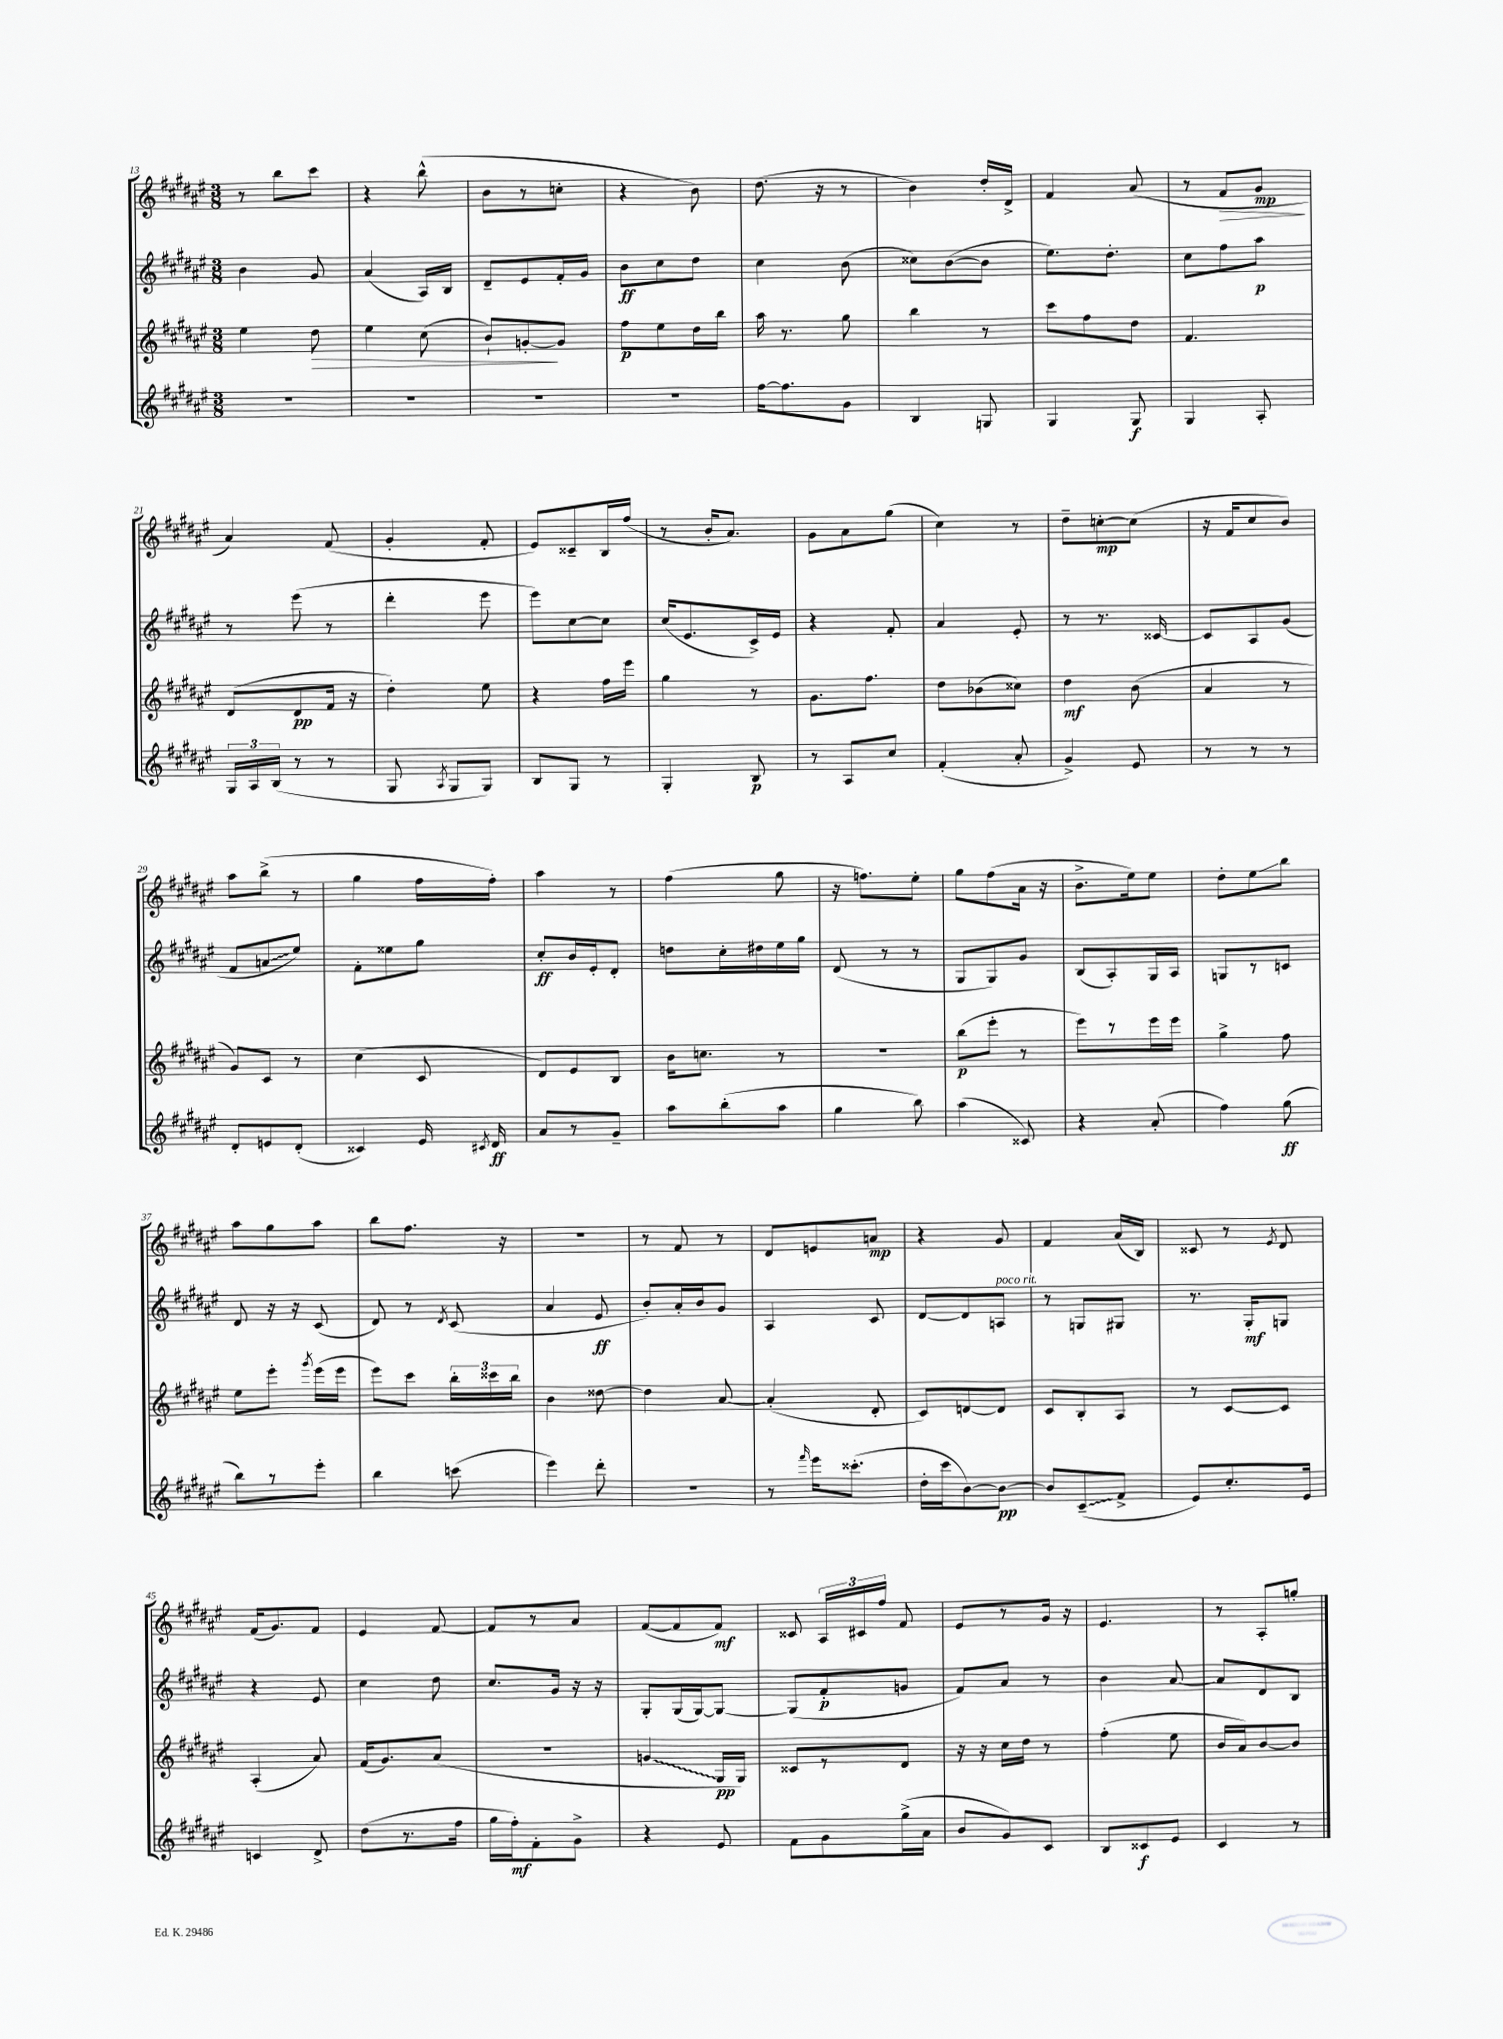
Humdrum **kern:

**kern	**kern	**kern	**kern
*staff4	*staff3	*staff2	*staff1
*clefG2	*clefG2	*clefG2	*clefG2
*k[f#c#g#d#a#e#]	*k[f#c#g#d#a#e#]	*k[f#c#g#d#a#e#]	*k[f#c#g#d#a#e#]
*M3/8	*M3/8	*M3/8	*M3/8
4.r	4ee#\	4b\	8r
.	.	.	8bb\L
.	8dd#\	8g#/	8ccc#\J
=	=	=	=
4.r	4ee#\	(4a#/	4r
.	(8cc#\	16A#/LL)	(8bb^^\
.	.	16B/JJ	.
=	=	=	=
4.r	8b`/L)	8d#~/L	8b\L
.	[8g'/	8e#/	8r
.	8g/]J	16f#'/L	8cc'\J
.	.	16g#/JJ	.
=	=	=	=
4.r	8ff#\L	8b\L	4r
.	8ee#\	8cc#\	.
.	16dd#\L	8dd#\J	8b\)
.	16bb\JJ	.	.
=	=	=	=
[16ff#\LK	16aa#\	4cc#\	(8.dd#\
8.ff#\]	8.r	.	.
.	.	.	16r
8g#\J	8gg#\	(8b\	8r
=	=	=	=
4B/	4bb\	8cc##\L)	4b\)
.	.	([8b\	.
8G/	8r	8b\]J	16dd#'/LL
.	.	.	16d#^/JJ
=	=	=	=
4G#/	8ccc#\L	8.ee#\L)	4f#/
.	8ff#\	.	.
.	.	8.dd#'\J	.
8G#/	8dd#\J	.	(8a#/
=	=	=	=
4G#/	4.f#/	8cc#\L	8r
.	.	8ff#\	8f#/L
8A#'/	.	8aa#\J	8g#/J
=	=	=	=
24G#/LL	(8d#/L	8r	4a#/)
24A#/	.	.	.
(24B/JJ	.	.	.
8r	8d#/	(8eee#\	.
8r	16f#/Jk	8r	(8f#/
.	16r	.	.
=	=	=	=
8G#/	4dd#'\)	4ddd#'\	4g#'/
8qA#/	.	.	.
8G#/L	.	.	.
8G#/J)	8ee#\	8eee#\	8f#'/
=	=	=	=
8B/L	4r	8eee#\L)	8e#/L)
8G#/J	.	[8cc#\	8c##~/
8r	16ff#\LL	8cc#\]J	16B/L
.	16eee#\JJ	.	(16ff#/JJ
=	=	=	=
4G#'/	4gg#\	(16cc#/LK	8r
.	.	8.e#/	.
.	.	.	16b'/LK
.	.	.	8.a#/J)
8B/	8r	16c#^/L)	.
.	.	16e#/JJ	.
=	=	=	=
8r	8.g#\L	4r	8g#\L
8A#/L	.	.	8a#\
.	8.ff#\J	.	.
8cc#/J	.	8f#'/	(8gg#\J
=	=	=	=
(4f#'/	8dd#\L	4a#/	4cc#\)
.	(8b-\	.	.
8a#'/	8cc##\J)	8e#'/	8r
=	=	=	=
4g#^/)	4dd#\	8r	8dd#~\L
.	.	8.r	[8cc'\
8e#/	(8b\	.	(8cc\]J
.	.	[16c##/	.
=	=	=	=
8r	4a#/	8c##/]L	16r
.	.	.	16f#/LK
8r	.	8A#/	8cc#/
8r	8r	(8g#/J	8b/J)
=	=	=	=
8d#'/L	8g#/L)	8f#/L	8aa#\L
8e/	8c#/J	8a/	(8bb^\J
(8d#'/J	8r	8ee#/J)	8r
=	=	=	=
4c##/)	(4cc#\	8f#'\L	4gg#\
.	.	8ee##\	.
16e#/	8c#/	8gg#\J	16ff#\LL
8qc#/	.	.	.
16d#/	.	.	16ff#'\JJ)
=	=	=	=
8a#/L	8d#/L)	8cc#'/L	4aa#\
8r	8e#/	16b/L	.
.	.	16e#'/J	.
8g#~/J	8B/J	8d#'/J	8r
=	=	=	=
8aa#\L	16b\LK	8dd\L	(4ff#\
.	8.cc\J	.	.
(8bb'\	.	16cc#'\L	.
.	.	16dd#\	.
8aa#\J	8r	16ee#\	8gg#\
.	.	16gg#\JJ	.
=	=	=	=
4gg#\	4.r	(8d#/	16r
.	.	.	8.ff\L)
.	.	8r	.
8bb\)	.	8r	8ee#'\J
=	=	=	=
(4aa#\	(8bb\L	8G#/L	8gg#\L
.	8eee#'\J	8G#/)	(8ff#\
8c##/)	8r	8g#/J	16a#\Jk
.	.	.	16r
=	=	=	=
4r	8eee#\L)	(8B/L	8.b^\L
.	8r	8A#'/)	.
.	.	.	16ee#\k)
(8a#'/	16eee#\L	16G#/L	8ee#\J
.	16eee#\JJ	16A#/JJ	.
=	=	=	=
4ff#\)	4gg#^\	8G/L	8dd#'\L
.	.	8r	8ee#\
(8gg#\	8ff#\	8c/J	8bb\J
=	=	=	=
8bb\L)	8ee#\L	8d#/	8aa#\L
8r	8eee#'\J	16r	8gg#\
.	.	16r	.
.	8qggg#/	.	.
8eee#'\J	(16eee#\LL	(8c#/	8aa#\J
.	16eee#\JJ	.	.
=	=	=	=
4bb\	8eee#\L)	8d#/)	8bb\L
.	8ccc#\J	8r	8.ff#\J
.	.	8qd#/	.
(8ccc\	24bb'\LL	(8c#/	.
.	24ccc##\	.	.
.	.	.	16r
.	24bb\JJ	.	.
=	=	=	=
4eee#\)	4b\	4a#/	4.r
8ddd#'\	[8dd##\	8e#/	.
=	=	=	=
4.r	4dd##\]	8b'/L)	8r
.	.	16a#'/L	8f#/
.	.	16b/J	.
.	[8a#/	8g#/J	8r
=	=	=	=
8r	(4a#'/]	4A#/	8d#/L
16qqfff#/	.	.	.
16eee#\LK	.	.	8e/
(8.ccc##'\J	.	.	.
.	8d#'/	8c#/	8a/J
=	=	=	=
16dd#'\LL	8c#/L)	[8d#/L	4r
16ccc#\J	.	.	.
[8b\)	[8d/	8d#/]	.
8b\_J	8d/]J	8A/J	8g#/
=	=	=	=
8b/]L	8c#/L	8r	4f#/
(8c#~/	8B'/	8G/L	.
8f#^/J	8A#/J	8G#/J	(16a#/LL
.	.	.	16B/JJ)
=	=	=	=
8e#/L)	8r	8.r	8c##/
8.cc#'/	[8c#/L	.	8r
.	.	16G#'/LK	.
.	.	.	8qe#/
.	8c#/]J	8G/J	8d#/
16e#/Jk	.	.	.
=	=	=	=
4c/	(4A#'/	4r	(16f#/LK
.	.	.	8.g#/)
8d#^/	8a#/)	8e#/	8f#/J
=	=	=	=
(8dd#\L	(16f#/LK	4cc#\	4e#/
.	8.g#/)	.	.
8.r	.	.	.
.	(8a#/J	8dd#\	[8f#/
16ff#\Jk	.	.	.
=	=	=	=
16gg#\LL	4.r	8.cc#/L	8f#/]L
16ff#'\J)	.	.	.
8f#'\	.	.	8r
.	.	16g#/Jk	.
8g#^\J	.	16r	8a#/J
.	.	16r	.
=	=	=	=
4r	4g/	8G#'/L	([8f#/L
.	.	(16G#/L	8f#/]
.	.	[16G#/J)	.
8e#/	16G#/LL	8G#/_J	8f#/J)
.	16G#/JJ)	.	.
=	=	=	=
8f#\L	8c##/L	(8G#/]L	8c##/
8g#\	8r	8f#'/	24A#/LL
.	.	.	24c#/
.	.	.	24ff#/JJ
(16gg#^\L	8d#/J	8g/J	8f#/
16a#\JJ	.	.	.
=	=	=	=
8b/L	16r	8f#/L)	8e#/L
.	16r	.	.
8g#/)	16cc#\LL	8a#/J	8r
.	16dd#\JJ	.	.
8c#/J	8r	8r	16g#/Jk
.	.	.	16r
=	=	=	=
8B/L	(4ff#'\	4b\	4.e#/
8c##/	.	.	.
8e#/J	8ee#\	[8a#/	.
=	=	=	=
4c#/	16b/LL	8a#/]L	8r
.	16a#/J)	.	.
.	[8b/	8d#/	8A#'/L
8r	8b/]J	8B/J	8gg'/J
==	==	==	==
*-	*-	*-	*-
